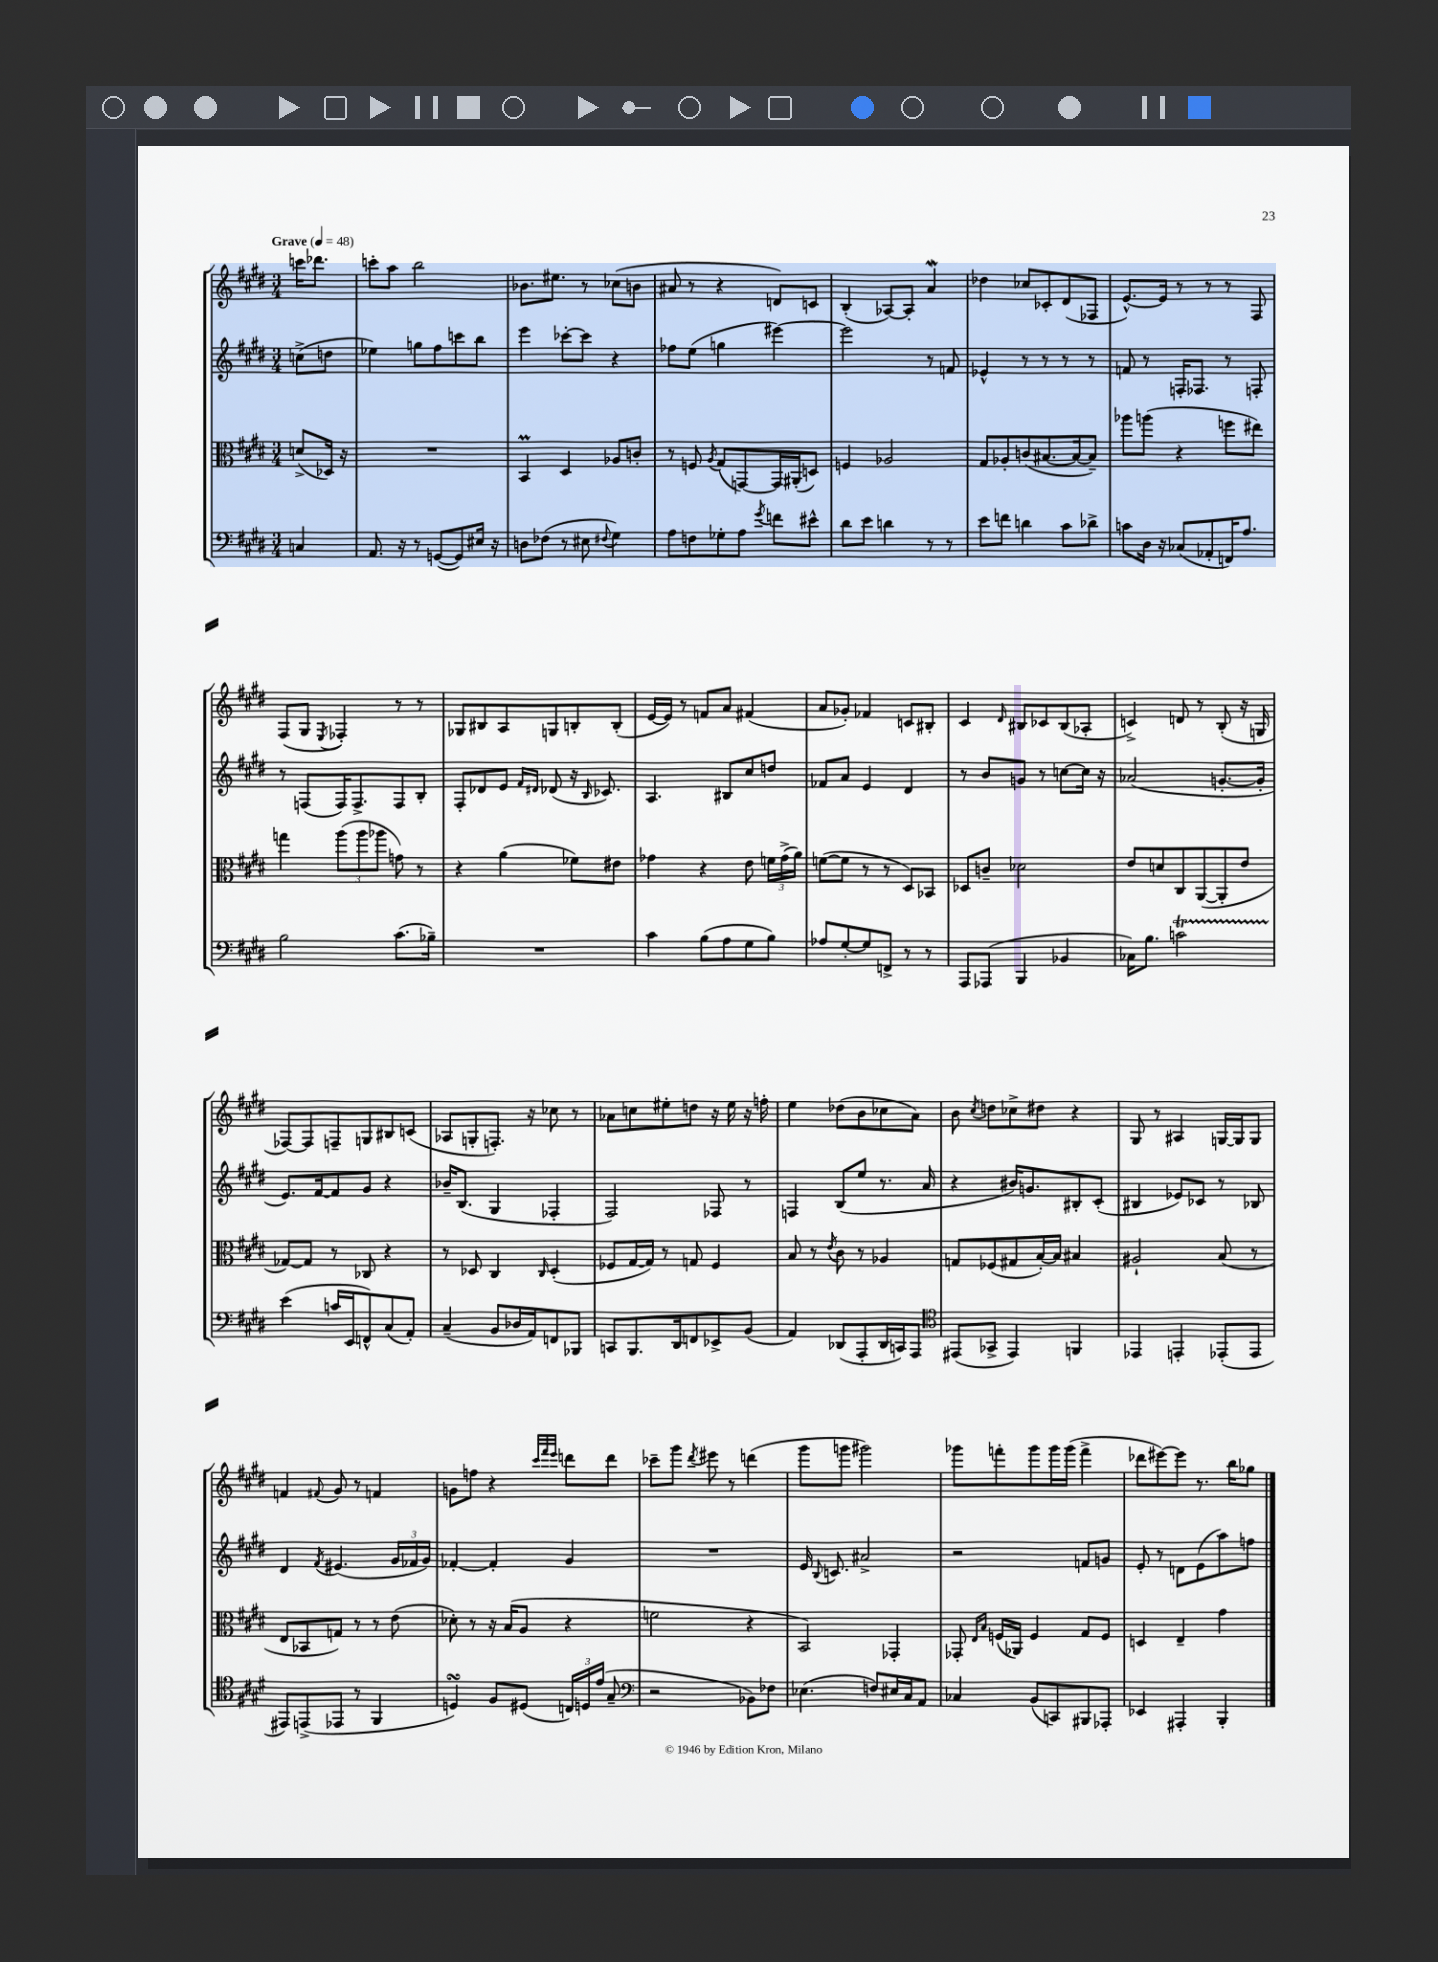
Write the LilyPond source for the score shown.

<<
\new StaffGroup <<
\new Staff = "s0" {
    \clef treble \key e \major \numericTimeSignature \time 3/4 \partial 4 \tempo "Grave" 4 = 48
    \autoBeamOff c'''16[ des'''8.] |
    c'''8[-. a''8] b''2 |
    bes'8.[ eis''8.] r8 ces''8[( b'8] |
    ais'8 r8 r4 d'8[) c'8] |
    b4-.( aes8[~) aes8]-. a'4\mordent |
    des''4 ces''8[ ces'8-. dis'8( fes8] |
    e'8.[~-^) e'16] r8 r8 r8 fis8 |
    fis8[( gis8] \acciaccatura { e8 } fes4-.) r8 r8 |
    ges8[ bis8 a8 g8 b8-. b8]-.( |
    e'16[~ e'16]) r8 f'8[ a'8] fis'4( |
    a'8[ ges'8]-.) fes'4 c'8[ bis8]-. |
    cis'4 \grace { dis'16 } bis8[ ces'8 bis8( aes8]-. |
    c'4->) d'8 r8 b8-.( r16 g16 |
    fes8[~) fes8 f8-- g8 bis8 c'8]( |
    aes8[ g8-. f8.]-.) r16 ces''8 r8 |
    aes'8[ c''8 eis''8-. d''8] r16 eis''16 r16 f''16-. |
    e''4 des''8[( b'8 ces''8 a'8]) |
    b'8 \acciaccatura { cis''8 } d''8[ ces''8-> dis''8] r4 |
    gis8 r8 ais4 g16[~ g16 g8] |
    f'4 \appoggiatura { fis'8 } gis'8 r8 f'4 |
    g'8[ f''8] r4 \grace { cis'''32[ fis'''32 e'''32] } d'''8[ d'''8] |
    ces'''8[-- gis'''8] \acciaccatura { dis'''8 } eis'''8 r8 d'''4( |
    gis'''8[ g'''8] gis'''2) |
    ges'''8[ f'''8-. ges'''8 ges'''16 ges'''16]( f'''4-> |
    des'''8[ eis'''8~) eis'''8] r8. b''16[ ges''8] \bar "|." |
}
\new Staff = "s1" {
    \clef treble \key e \major \numericTimeSignature \time 3/4 \partial 4
    \autoBeamOff c''8[->( d''8] |
    ees''4) g''8[ fis''8 c'''8 b''8] |
    e'''4 ces'''8[~-. ces'''8] r4 |
    fes''8[ e''8]( g''4 eis'''4~) |
    eis'''2 r8 f'8 |
    ees'4-^ r8 r8 r8 r8 |
    f'8 r8 f16[-. fes8.] r8 f8-. |
    r8 f8[( f16) f8.-> f8 b8]-. |
    fis8[-. des'8 e'8] \grace { fis'16[ dis'16] } des'8( r16 \grace { b16 } ces'8.) |
    a4. bis8[ cis''8 d''8] |
    fes'8[ a'8] e'4 dis'4 |
    r8 b'8[ g'8] r8 c''8[~ c''16] r16 |
    aes'2( g'8.[~-. g'16]-. |
    e'8.[) fis'16~ fis'8 gis'8] r4 |
    bes'16[-- b8.]( gis4 fes4-. |
    fis2) fes8 r8 |
    f4 b8[( e''8] r8. a'16 |
    r4 bis'16[) g'8. bis8-. cis'8]-.( |
    bis4 ees'8[) ces'8] r8 bes8 |
    dis'4 \acciaccatura { fis'8 } eis'4.( \tuplet 3/2 { gis'16[ fes'16 gis'16]) } |
    fes'4~-. fes'4-. gis'4 |
    R2. |
    e'16 \appoggiatura { b8 } c'8. ais'2-> |
    r2 f'8[ g'8] |
    e'8-. r8 d'8[ e'8( a''8) f''8] \bar "|." |
}
\new Staff = "s2" {
    \clef alto \key e \major \numericTimeSignature \time 3/4 \partial 4
    \autoBeamOff d'8[->( des16]) r16 |
    R2. |
    b,4\prall dis4 aes8[ c'8]-. |
    r8 f8 \acciaccatura { a8 } gis8[( g,8~) g,16 ais,16-.( d8]) |
    f4 aes2 |
    gis8[ aes8-. c'8( bis8.~ bis16~ bis8]--) |
    aes''8[ a''8]( r4 f''8[ eis''8]) |
    g''4 \tuplet 3/2 { a''8[( a''8 aes''8] } g'8) r8 |
    r4 a'4( fes'8[) eis'8] |
    ges'4 r4 e'8 \tuplet 3/2 { f'16[ ges'16->( a'16]) } |
    f'8[~( f'8] r8 r8 dis8[) bes,8] |
    des8[ c'8]-- des'2 |
    e'8[ d'8 cis8 a,8~( a,8-. e'8] |
    ges8[~) ges8] r8 ces8 r4 |
    r8 des8 cis4 \grace { cis16 } des4-.( |
    fes8[ gis16~ gis16]) r8 g8 fes4 |
    b8 r8 \acciaccatura { e'8 } cis'8 r8 aes4 |
    g8[ fes8( gis8 b16~-.) b16] bis4 |
    ais2-! b8( r8 |
    e8[ bes,8 g8]) r8 r8 e'8( |
    des'8-.) r8 r16 b16[( a8] r4 |
    f'2 r4 |
    b,2) ges,4-. |
    ges,8-. \grace { e16[ b16] } f16[( aes,16]) f4 gis8[ f8] |
    d4 e4-- gis'4 \bar "|." |
}
\new Staff = "s3" {
    \clef bass \key e \major \numericTimeSignature \time 3/4 \partial 4
    \autoBeamOff c4 |
    a,8. r16 r8 g,8[~( g,8) eis16] r16 |
    d8[ fes8]( r8 eis8 \appoggiatura { fis8 } gis4) |
    a8[ f8 ges8-. a8] \acciaccatura { gis'8 } f'8[ eis'8]-^ |
    dis'8[ e'8] d'4 r8 r8 |
    e'8[ f'8] d'4 cis'8[ des'8]-> |
    c'8[ dis16] r16 ces8[( aes,8-. f,16) a8.] |
    b2 cis'8.[( bes16]--) |
    R2. |
    cis'4 b8[( a8 gis8 b8]) |
    aes8[ gis8~-. gis8 f,8]-> r8 r8 |
    a,,8[ aes,,8]( b,,4 bes,4 |
    ces16[) b8.] c'2\startTrillSpan |
    e'4\stopTrillSpan( c'16[ e,16 f,8-^) cis8( a,8]-.) |
    cis4--( b,8[ des16 a,16) f,8 bes,,8] |
    c,8[ b,,8. dis,16 f,8 ees,8-> b,8]( |
    a,4) des,8[( a,,8-. des,16 c,16) a,,8] |
    \clef tenor eis,8[( ges,8]-> eis,4) f,4 |
    ees,4 e,4-. ees,8[-.( ees,8] |
    eis,8[) e,8->( ees,8] r8 fis,4 |
    d4\turn) fis8[ dis8]( \tuplet 3/2 { c16[) d16 e'16]( } gis8-- |
    \clef bass r2 bes,8[) fes8] |
    ees4.( f8[) eis16 cis16 a,8] |
    ces4 b,8[( c,8) bis,,8 aes,,8]-. |
    ees,4 ais,,4-. b,,4-. \bar "|." |
}
>>
>>
\layout { \context { \Score \remove "Bar_number_engraver" } }
